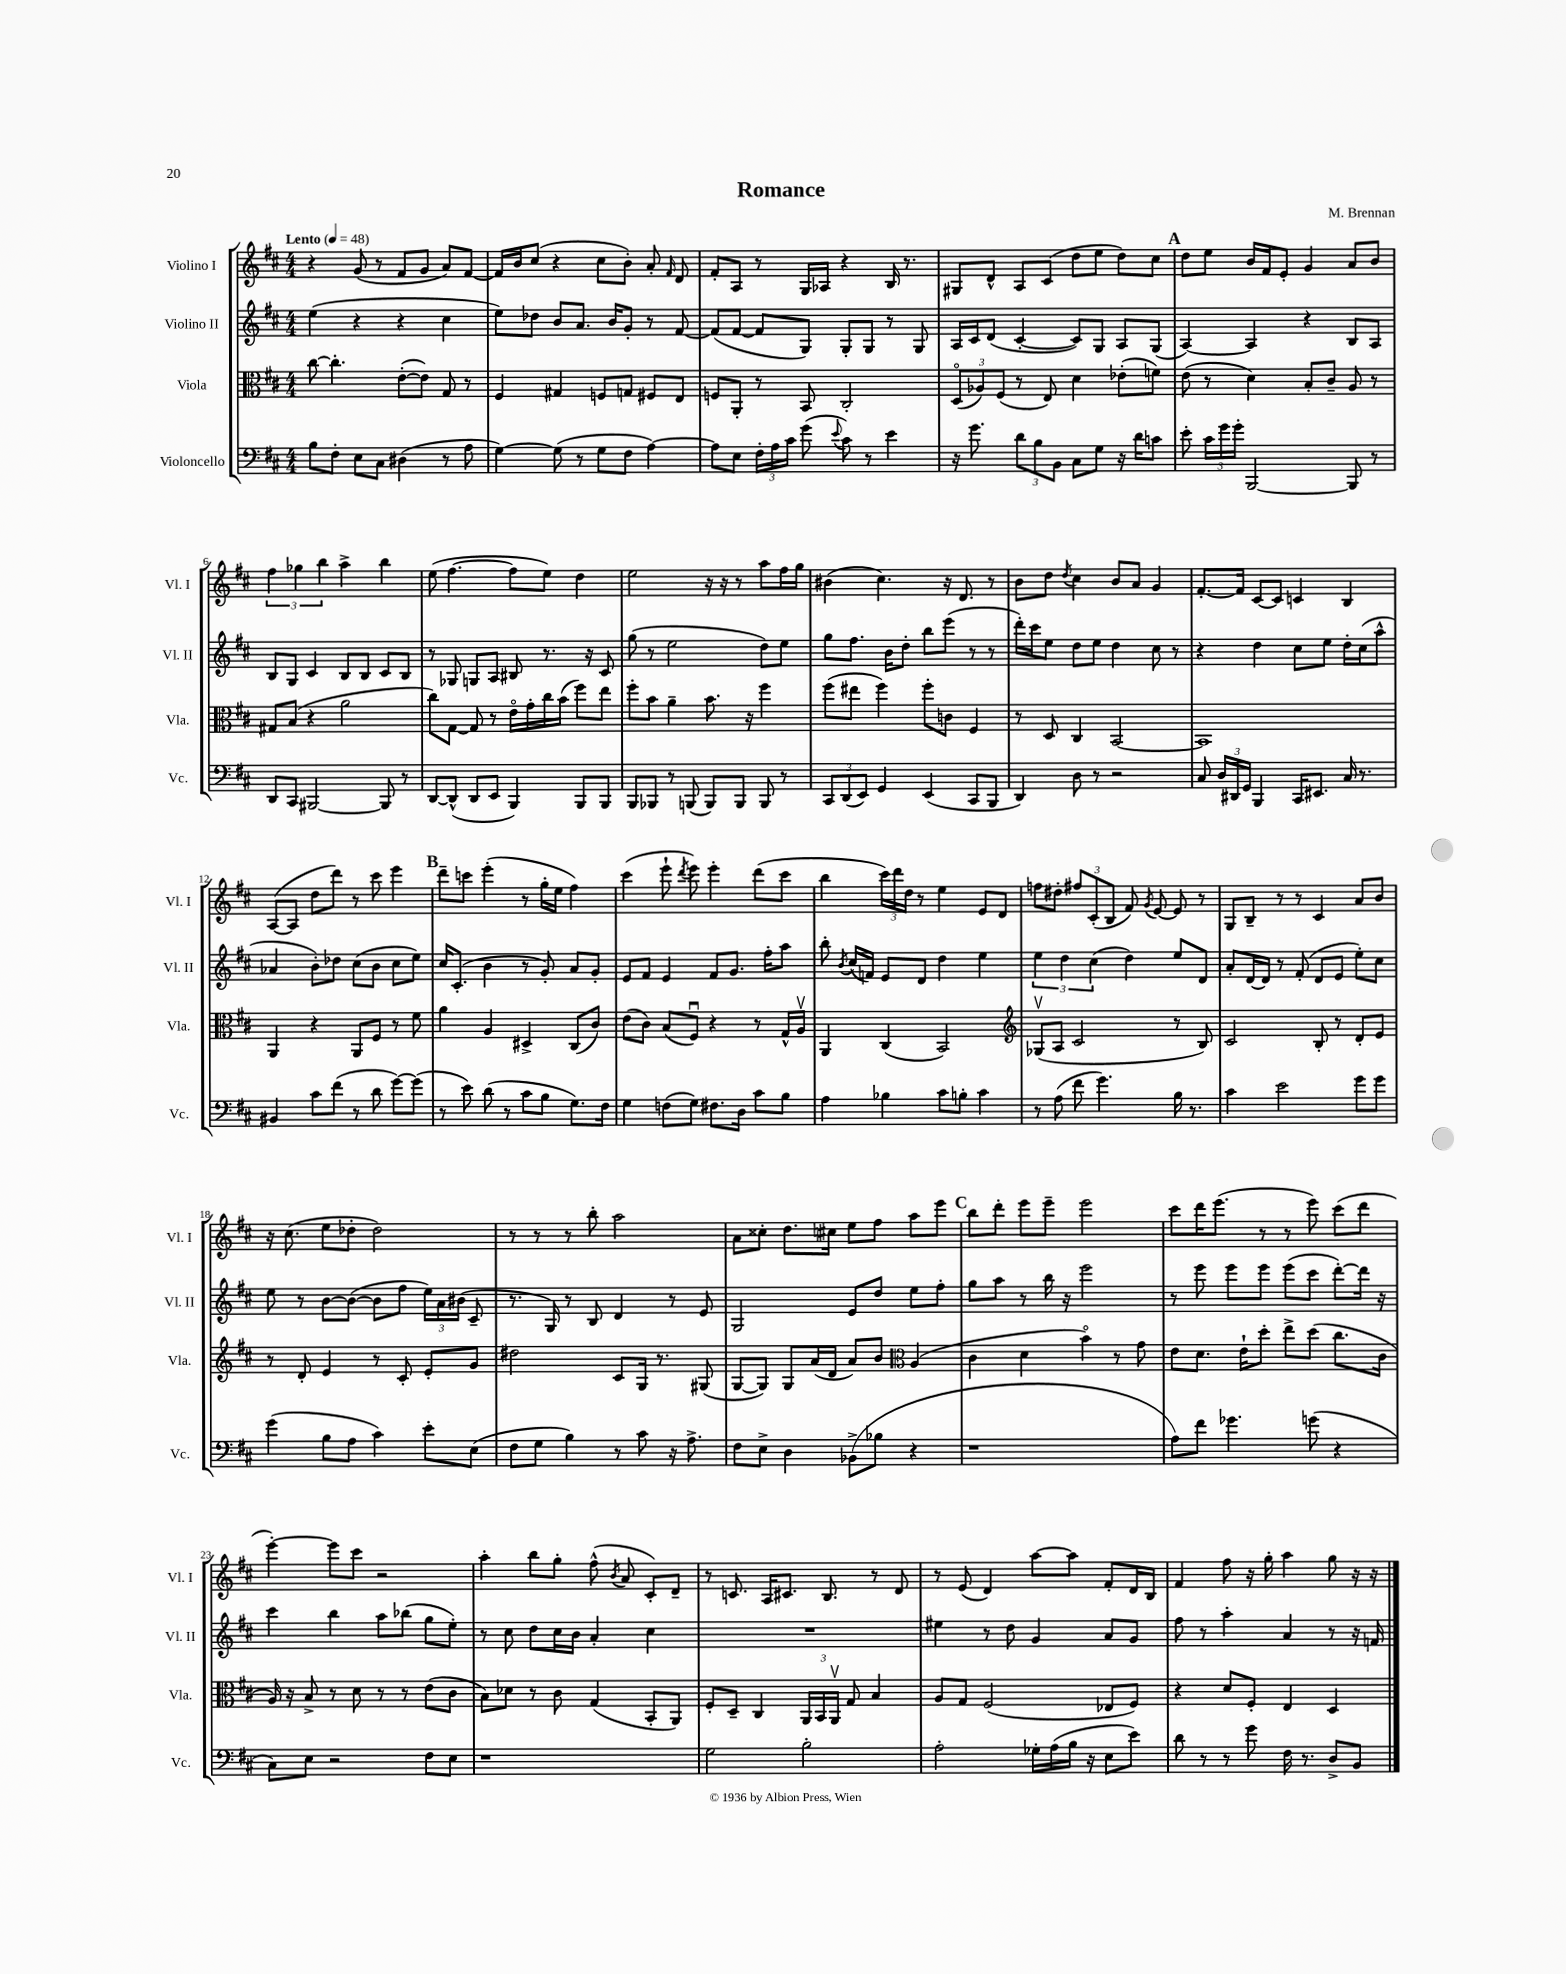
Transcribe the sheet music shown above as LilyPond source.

\header { title = "Romance" composer = "M. Brennan" }
<<
\new StaffGroup <<
\new Staff = "s0" \with { instrumentName = "Violino I" shortInstrumentName = "Vl. I" } {
    \clef treble \key d \major \numericTimeSignature \time 4/4 \tempo "Lento" 4 = 48
    \autoBeamOff r4 g'8( r8 fis'8[ g'8] a'8[) fis'8]~ |
    fis'16[ b'16 cis''8]( r4 cis''8[ b'8]-.) a'8-. \grace { fis'16 } d'8 |
    fis'8[-. a8] r8 g16[ aes16] r4 b16 r8. |
    gis8[ d'8]-^ a8[ cis'8]( d''8[ e''8] d''8[) cis''8] |
    \mark \markup { \bold "A" } d''8[ e''8] b'16[ fis'16 e'8]-. g'4 a'8[ b'8] |
    \tuplet 3/2 { fis''4 ges''4 b''4 } a''4-> b''4 |
    e''8( fis''4.~ fis''8[ e''8]) d''4 |
    e''2 r16 r16 r8 a''8[ fis''16 g''16] |
    bis'4( cis''4.) r16 d'8. r8 |
    b'8[ d''8] \acciaccatura { d''8 } cis''4 b'8[ a'8] g'4 |
    fis'8.[~-. fis'16] cis'8[~ cis'8] c'4 b4 |
    a8[~( a8] d''8[ d'''8]) r8 cis'''8 e'''4 |
    \mark \markup { \bold "B" } d'''8[-- c'''8] e'''4-.( r8 g''16[-. e''16] fis''4) |
    cis'''4( e'''8-! \acciaccatura { d'''8 } e'''8) e'''4-. d'''8[( cis'''8] |
    b''4 \tuplet 3/2 { cis'''16[) d'''16 d''16] } r8 e''4 e'8[ d'8] |
    f''8[ dis''8]-. \tuplet 3/2 { fis''8[ cis'8-.( b8] } fis'8) \acciaccatura { g'8 } e'8~ e'8 r8 |
    g8[ b8]-- r8 r8 cis'4 a'8[ b'8] |
    r16 cis''8.( e''8[ des''8]-. des''2) |
    r8 r8 r8 b''8-. a''2 |
    a'8[ cisis''8]-. d''8.[ cis''16] e''8[ fis''8] a''8[ e'''8] |
    \mark \markup { \bold "C" } b''8[ d'''8]-. e'''8[ e'''8]-- e'''2 |
    cis'''8[ d'''16 e'''8.]( r8 r8 e'''8) cis'''8[( d'''8] |
    e'''4~-.) e'''8[ cis'''8] r2 |
    a''4-. b''8[ g''8]-. fis''8-^( \acciaccatura { b'8 } a'8 cis'8[-.) d'8]-- |
    r8 c'8. a16[ cis'8.] b8. r8 d'8 |
    r8 e'8( d'4) a''8[~ a''8] fis'8[-. d'16 b16] |
    fis'4 fis''8 r16 g''16-. a''4 g''8 r16 r16 \bar "|." |
}
\new Staff = "s1" \with { instrumentName = "Violino II" shortInstrumentName = "Vl. II" } {
    \clef treble \key d \major \numericTimeSignature \time 4/4
    \autoBeamOff e''4( r4 r4 cis''4 |
    e''8[) des''8] b'8[ a'8.] b'16[ g'8]-. r8 fis'8~ |
    fis'8[( fis'8]~ fis'8[ g8]) g8[-. g8] r8 g8 |
    a16[ cis'16 d'8]( cis'4~-. cis'8[) g8] a8[ g8]( |
    \mark \markup { \bold "A" } a4~) a4 r4 b8[ a8] |
    b8[ g8] cis'4 b8[ b8] cis'8[ b8] |
    r8 ges8 g8[ a8] bis8 r8. r16 cis'8 |
    g''8( r8 e''2 d''8[) e''8] |
    g''8[ fis''8.] b'16[ d''8]-. b''8[ e'''8]( r8 r8 |
    d'''16[-.) cis'''16 e''8] d''8[ e''8] d''4 cis''8 r8 |
    r4 d''4 cis''8[ e''8] d''16[-. cis''16( a''8]-^ |
    aes'4 b'8[-.) des''8] cis''8[( b'8] cis''8[ e''8]) |
    \mark \markup { \bold "B" } cis''16[ cis'8.]-.( b'4 r8 g'8-.) a'8[ g'8]-. |
    e'8[ fis'8] e'4 fis'8[ g'8.] fis''16[-. a''8] |
    b''8-. \acciaccatura { b'8 } cis''16[( f'16]) e'8[ d'8] d''4 e''4 |
    \tuplet 3/2 { e''4 d''4 cis''4( } d''4) e''8[ d'8] |
    a'8[-. d'16~ d'16] r8 fis'8-.( d'8[ e'8] e''8[-.) cis''8] |
    e''8 r8 b'8[~ b'8]~( b'8[ fis''8] \tuplet 3/2 { e''16[) a'16 bis'16]( } cis'8-- |
    r8. g16) r8 b8 d'4 r8 e'8 |
    g2 e'8[ d''8] e''8[ fis''8]-. |
    \mark \markup { \bold "C" } g''8[ a''8] r8 b''16 r16 e'''2 |
    r8 e'''8 e'''8[ e'''8] e'''8[( cis'''8] d'''8[~-.) d'''16] r16 |
    cis'''4 b''4 a''8[ bes''8]( g''8[ e''8]-.) |
    r8 cis''8 d''8[ cis''16 b'16] a'4-. cis''4 |
    R1 |
    eis''4 r8 d''8 g'4 a'8[ g'8] |
    fis''8 r8 a''4-. a'4 r8 r16 f'16 \bar "|." |
}
\new Staff = "s2" \with { instrumentName = "Viola" shortInstrumentName = "Vla." } {
    \clef alto \key d \major \numericTimeSignature \time 4/4
    \autoBeamOff cis''8~ cis''4.-. e'8[~-.( e'8]) g8 r8 |
    fis4 gis4 f8[ g8] fis8[ e8] |
    f8[ a,8]-. r8 b,8 cis2-. |
    \tuplet 3/2 { d8[\flageolet( aes8) fis8]( } r8 e8) d'4 ees'8[-.( f'8]) |
    \mark \markup { \bold "A" } e'8( r8 d'4) b8[-. cis'8]-- a8 r8 |
    gis8[ b8]( r4 a'2 |
    cis''8[) g8]~ g8 r8 e'16[\flageolet g'16-. cis''16 b'16]( fis''8[) e''8] |
    fis''8[-. b'8] a'4-- b'8. r16 fis''4 |
    fis''8[( eis''8] fis''4) fis''8[-. c'8] fis4 |
    r8 d8 cis4 b,2~ |
    b,1 |
    a,4 r4 a,8[ fis8] r8 fis'8 |
    \mark \markup { \bold "B" } a'4 a4 dis4-> cis8[( cis'8]) |
    e'8[( cis'8]) b8[( fis8]\downbow) r4 r8 g16[-^ a16]\upbow |
    a,4 cis4( b,2) |
    \clef treble ges8[\upbow( a8] cis'2 r8 b8) |
    cis'2 b8-. r8 d'8[-. e'8] |
    r8 d'8-. e'4 r8 cis'8-. e'8[-. g'8] |
    dis''2 cis'8[ g16] r8. gis8( |
    g8[~ g8]) g8[ a'16( d'16] a'8[) b'8] \clef alto a4( |
    \mark \markup { \bold "C" } cis'4 d'4 b'4\flageolet) r8 g'8 |
    e'8[ d'8.] e'16[-! d''8]-. e''8[-> d''8]( cis''8.[ cis'16] |
    a16) r16 b8-> r8 d'8 r8 r8 e'8[( cis'8] |
    b8[) des'8] r8 cis'8 g4( b,8[-. a,8]) |
    fis8[-. d8]-- cis4 \tuplet 3/2 { a,16[ b,16 a,16]\upbow } g8 b4 |
    a8[ g8] fis2( ees8[ fis8]) |
    r4 d'8[ fis8]-. e4 d4 \bar "|." |
}
\new Staff = "s3" \with { instrumentName = "Violoncello" shortInstrumentName = "Vc." } {
    \clef bass \key d \major \numericTimeSignature \time 4/4
    \autoBeamOff b8[ fis8]-. e8[ cis8] dis4( r8 a8 |
    g4~) g8( r8 g8[ fis8] a4~) |
    a8[ e8] \tuplet 3/2 { fis16[-. a16 cis'16] } g'8( \appoggiatura { e'8 } cis'8) r8 e'4 |
    r16 g'8. \tuplet 3/2 { d'8[ b8 b,8] } cis8[ g8] r16 d'16[ c'8] |
    \mark \markup { \bold "A" } e'8-. \tuplet 3/2 { cis'16[ g'16 g'16]-. } b,,2~ b,,8 r8 |
    d,8[ cis,8] bis,,2~ bis,,8 r8 |
    d,8[~ d,8]-^( d,8[ e,8] b,,4) b,,8[ b,,8] |
    b,,8[ bes,,8] r8 b,,8( b,,8[) b,,8] b,,8 r8 |
    \tuplet 3/2 { cis,8[ d,8( e,8]) } g,4 e,4( cis,8[ b,,8] |
    d,4) d8 r8 r2 |
    cis8 \tuplet 3/2 { d16[ dis,16 g,16] } b,,4 cis,16[ eis,8.] cis16 r8. |
    bis,4 cis'8[ fis'8]( r8 d'8 g'8[~) g'8]( |
    \mark \markup { \bold "B" } r8 e'8) d'8( r8 cis'8[ b8] g8.[) fis16] |
    g4 f8[( g8]) fis8.[ d16] cis'8[ b8] |
    a4 bes4 cis'8[ b8]-. cis'4 |
    r8 a8( fis'8 g'4.) b16 r8. |
    cis'4 e'2 g'8[ g'8] |
    g'4( b8[ a8] cis'4) e'8[-. e8]( |
    fis8[ g8] b4) r8 cis'8 r16 a8.-> |
    fis8[ e8]-> d4 bes,8[->( bes8] r4 |
    \mark \markup { \bold "C" } r1 |
    a8[) fis'8] ges'4. g'8( r4 |
    cis8[) e8] r2 fis8[ e8] |
    r1 |
    g2 b2-. |
    a2-. ges16[-. a16( b16] r16 e8[ e'8]) |
    d'8 r8 r8 g'8 fis16 r8. d8[-> b,8] \bar "|." |
}
>>
>>
